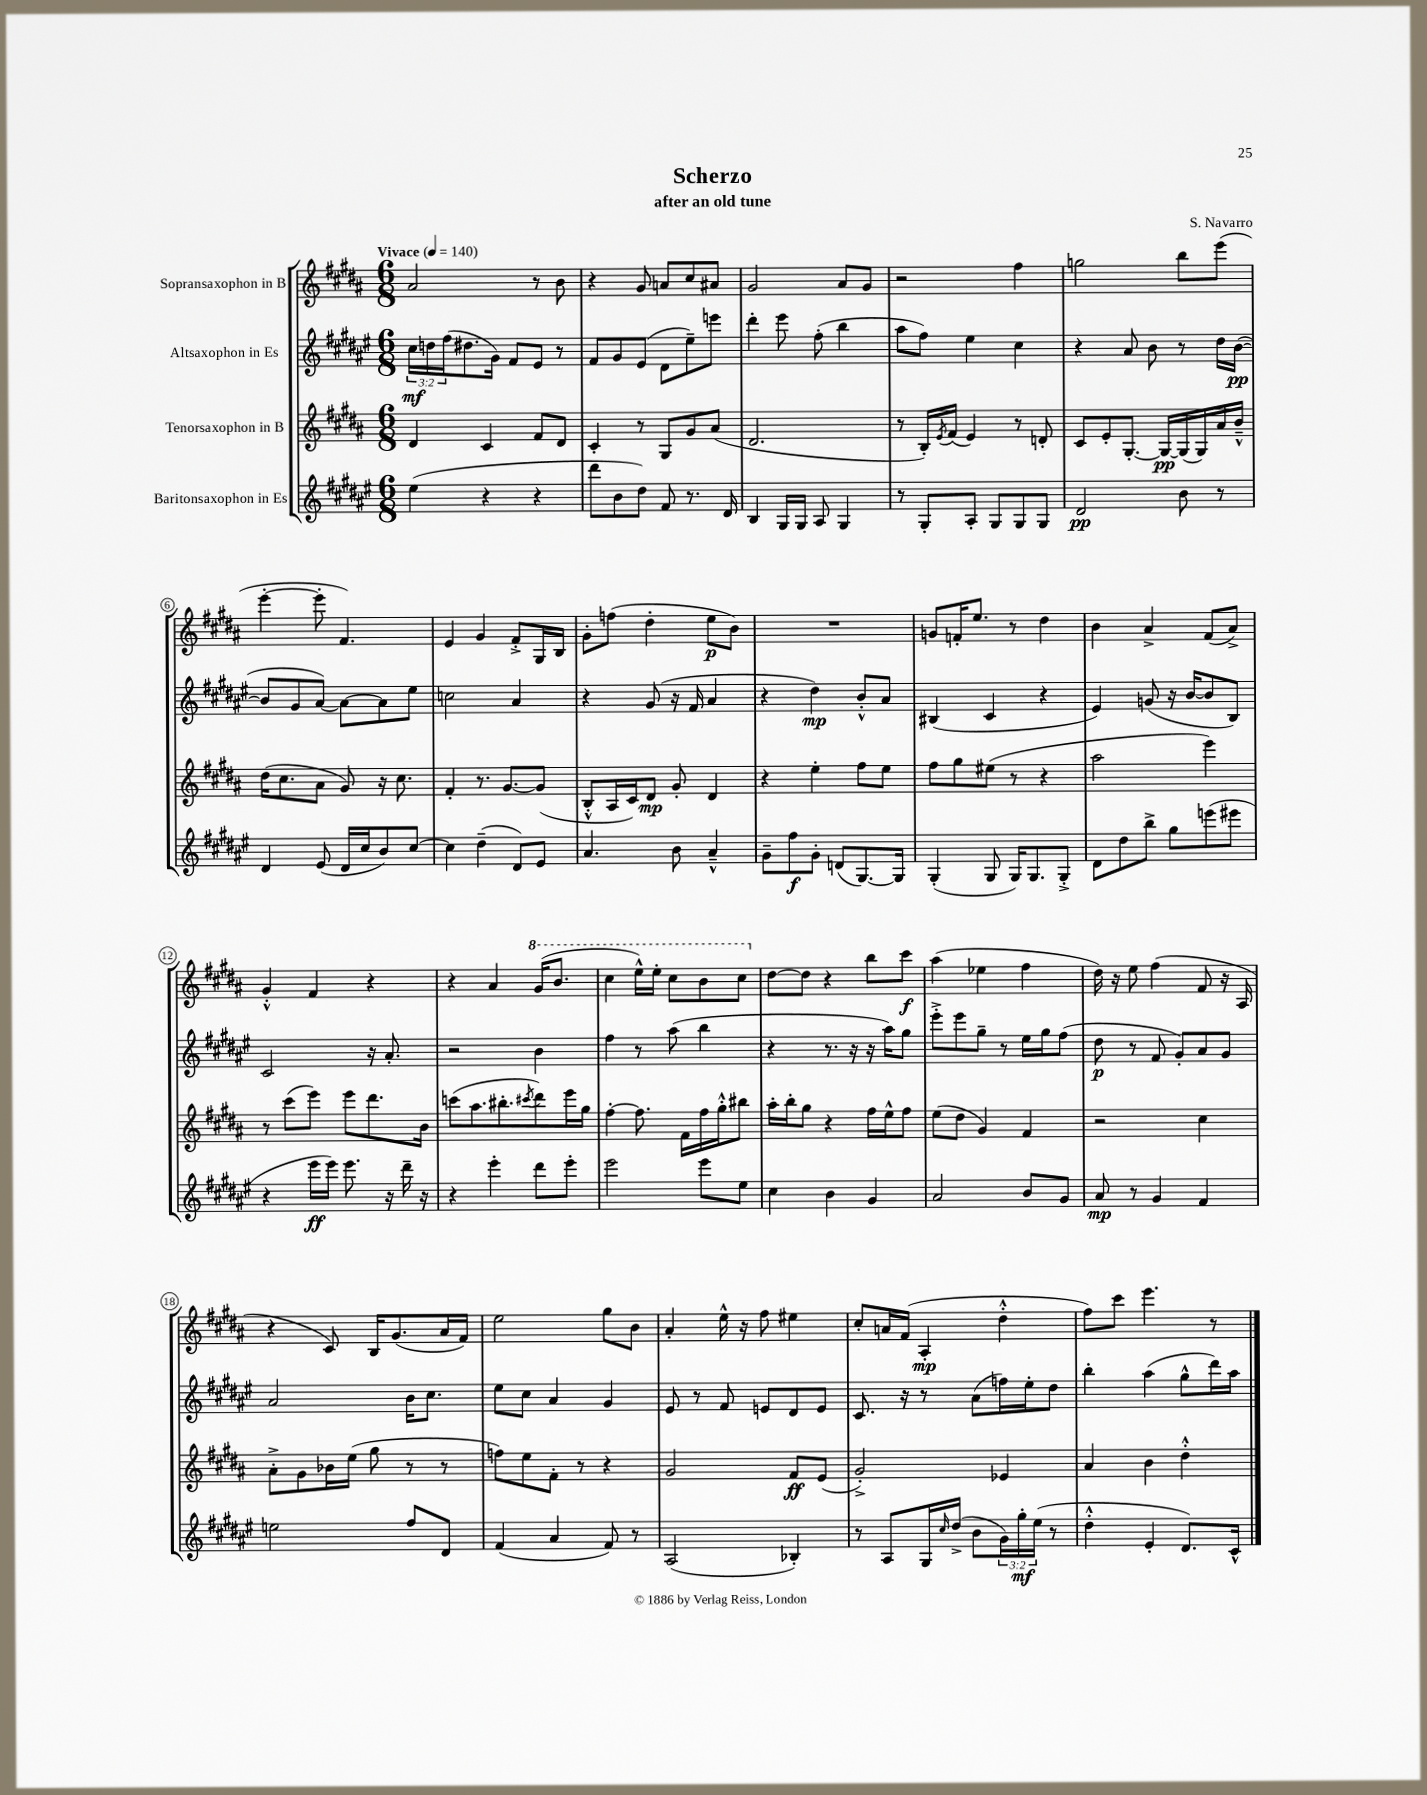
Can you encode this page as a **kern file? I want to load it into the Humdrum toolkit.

**kern	**dynam	**kern	**dynam	**kern	**dynam	**kern	**dynam
*part4	*part4	*part3	*part3	*part2	*part2	*part1	*part1
*staff4	*staff4	*staff3	*staff3	*staff2	*staff2	*staff1	*staff1
*I"Baritonsaxophon in Es	*	*I"Tenorsaxophon in B	*	*I"Altsaxophon in Es	*	*I"Sopransaxophon in B	*
*clefG2	*	*clefG2	*	*clefG2	*	*clefG2	*
*k[f#c#g#d#a#e#]	*	*k[f#c#g#d#a#]	*	*k[f#c#g#d#a#e#]	*	*k[f#c#g#d#a#]	*
*M6/8	*	*M6/8	*	*M6/8	*	*M6/8	*
*MM140	*	*MM140	*	*MM140	*	*MM140	*
=1	=1	=1	=1	=1	=1	=1	=1
!	!	!	!	!	!	!LO:TX:a:B:t=Vivace	!
(4ee#\	.	4d#/	.	24cc#\LL	mf	2a#/	.
.	.	.	.	24ddn\	.	.	.
.	.	.	.	(24ff#\J	.	.	.
.	.	.	.	8.dd#X\	.	.	.
4r	.	4c#/	.	.	.	.	.
.	.	.	.	16g#\Jk)	.	.	.
.	.	.	.	8f#/L	.	.	.
4r	.	8f#/L	.	8e#/J	.	8r	.
.	.	8d#/J	.	8r	.	8b\	.
=2	=2	=2	=2	=2	=2	=2	=2
8ddd#\L	.	4c#'/	.	8f#/L	.	4r	.
8b\	.	.	.	8g#/	.	.	.
8dd#\J)	.	8r	.	(8e#/J	.	8g#/	.
8f#/	.	8G#/L	.	8d#\L	.	8an/L	.
8.r	.	8g#/	.	8ee#~\)	.	8cc#/	.
.	.	(8a#/J	.	8eeen\J	.	8a#X/J	.
16d#/	.	.	.	.	.	.	.
=3	=3	=3	=3	=3	=3	=3	=3
4B/	.	2.d#/	.	4ddd#'\	.	2g#/	.
16G#/LL	.	.	.	8eee#\	.	.	.
16G#/JJ	.	.	.	.	.	.	.
8A#/	.	.	.	(8ff#'\	.	.	.
4G#/	.	.	.	4bb\	.	8a#/L	.
.	.	.	.	.	.	8g#/J	.
=4	=4	=4	=4	=4	=4	=4	=4
8r	.	8r	.	8aa#\L	.	2r	.
8G#'/L	.	16B'/LL)	.	8ff#\J)	.	.	.
.	.	8qe/	.	.	.	.	.
.	.	(16f#/JJ	.	.	.	.	.
8A#'/J	.	4e/)	.	4ee#\	.	.	.
8G#/L	.	.	.	.	.	.	.
8G#/	.	8r	.	4cc#\	.	4ff#\	.
8G#/J	.	8dn'/	.	.	.	.	.
=5	=5	=5	=5	=5	=5	=5	=5
2d#/	pp	8c#/L	.	4r	.	2ggn\	.
.	.	8e'/	.	.	.	.	.
.	.	[8.G#'/J	.	8a#/	.	.	.
.	.	.	.	8b\	.	.	.
.	.	16G#/LL_	pp	.	.	.	.
8b\	.	(16G#/]	.	8r	.	8bb\L	.
.	.	16G#/)	.	.	.	.	.
8r	.	16a#/	.	16dd#\LL	.	(8eee\J	.
.	.	16b~^^/JJ	.	([16b\JJ	pp	.	.
!!LO:LB:g=z
=6	=6	=6	=6	=6	=6	=6	=6
4d#/	.	(16dd#\KL	.	8b/L]	.	[4eee'\	.
.	.	8.cc#\	.	.	.	.	.
.	.	.	.	8g#/	.	.	.
(8e#/	.	8a#\J	.	[8a#/J)	.	8eee'\]	.
16d#/LL	.	8g#/)	.	8a#\L_	.	4.f#/)	.
16cc#/J	.	.	.	.	.	.	.
8b/)	.	16r	.	8a#\]	.	.	.
.	.	8.cc#\	.	.	.	.	.
[8cc#/J	.	.	.	8ee#\J	.	.	.
=7	=7	=7	=7	=7	=7	=7	=7
4cc#\]	.	4f#'/	.	2ccn\	.	4e/	.
(4dd#~\	.	8.r	.	.	.	4g#/	.
.	.	[8.g#/L	.	.	.	.	.
8d#/L)	.	.	.	4a#/	.	8f#'^/L	.
8e#/J	.	(8g#/J]	.	.	.	16G#/L	.
.	.	.	.	.	.	16B/JJ	.
=8	=8	=8	=8	=8	=8	=8	=8
4.a#/	.	8B'^^/L	.	4r	.	8g#'\L	.
.	.	16A#/L	.	.	.	(8ffn\J	.
.	.	16c#/J)	.	.	.	.	.
.	.	8d#/J	mp	(8g#/	.	4dd#'\	.
8b\	.	8g#'/	.	16r	.	.	.
.	.	.	.	16f#/	.	.	.
4a#~^^/	.	4d#/	.	4a#/	.	8ee\L	p
.	.	.	.	.	.	8b\J)	.
=9	=9	=9	=9	=9	=9	=9	=9
8g#~\L	.	4r	.	4r	.	2.r	.
8ff#\	f	.	.	.	.	.	.
8g#'\J	.	4ee'\	.	4dd#\)	mp	.	.
(8dn/L	.	.	.	.	.	.	.
[8.G#/)	.	8ff#\L	.	8b'^^/L	.	.	.
.	.	8ee\J	.	8a#/J	.	.	.
16G#/Jk]	.	.	.	.	.	.	.
=10	=10	=10	=10	=10	=10	=10	=10
(4G#'/	.	8ff#\L	.	(4B#X/	.	8gn/L	.
.	.	8gg#\	.	.	.	16fn'/K	.
.	.	.	.	.	.	8.ee/J	.
8G#/	.	(8ee#X\J	.	4c#/	.	.	.
16G#/KL)	.	8r	.	.	.	8r	.
8.G#/	.	.	.	.	.	.	.
.	.	4r	.	4r	.	4dd#\	.
8G#'^/J	.	.	.	.	.	.	.
=11	=11	=11	=11	=11	=11	=11	=11
8d#\L	.	2aa#\	.	4e#/)	.	4b\	.
8dd#\	.	.	.	.	.	.	.
8bb^\J	.	.	.	(8gn/	.	4a#^/	.
8gg#\L	.	.	.	16r	.	.	.
.	.	.	.	[16b/KL	.	.	.
(8eeen\	.	4eee\)	.	8b/]	.	(8f#/L	.
8eee#X\J	.	.	.	8B/J)	.	8a#^/J)	.
!!LO:LB:g=z
=12	=12	=12	=12	=12	=12	=12	=12
4r	.	8r	.	2c#/	.	4g#'^^/	.
.	.	(8ccc#\L	.	.	.	.	.
16eee#\LL	ff	8eee\J)	.	.	.	4f#/	.
16eee#\JJ)	.	.	.	.	.	.	.
8.eee#\	.	8eee\L	.	.	.	.	.
.	.	8.ddd#\	.	16r	.	4r	.
16r	.	.	.	8.a#'/	.	.	.
16ddd#~\	.	.	.	.	.	.	.
16r	.	16b\Jk	.	.	.	.	.
=13	=13	=13	=13	=13	=13	=13	=13
4r	.	(8cccn\L	.	2r	.	4r	.
.	.	8.aa#\	.	.	.	.	.
4eee#'\	.	.	.	.	.	4a#/	.
.	.	8.bb#X'\	.	.	.	.	.
.	.	8qccc#X/	.	.	.	.	.
*	*	*	*	*	*	*8va	*
8ddd#\L	.	8ddd#\)	.	4b\	.	(16gg#/KL	.
.	.	.	.	.	.	8.bb/J	.
8eee#'\J	.	16eee\L	.	.	.	.	.
.	.	16gg#\JJ	.	.	.	.	.
=14	=14	=14	=14	=14	=14	=14	=14
2eee#\	.	[4ff#'\	.	4ff#\	.	4ccc#\	.
.	.	8.ff#\]	.	8r	.	16eee^^\LL)	.
.	.	.	.	.	.	16eee'\JJ	.
.	.	.	.	(8aa#\	.	8ccc#\L	.
.	.	16f#\LL	.	.	.	.	.
8eee#\L	.	16ff#\	.	4bb\	.	8bb\	.
.	.	16gg#'^^\J	.	.	.	.	.
8ee#\J	.	8bb#X\J	.	.	.	8ccc#\J	.
=15	=15	=15	=15	=15	=15	=15	=15
*	*	*	*	*	*	*X8va	*
4cc#\	.	16aa#'\LL	.	4r	.	[8dd#\L	.
.	.	16bb'\J	.	.	.	.	.
.	.	8gg#\J	.	.	.	8dd#\J]	.
4b\	.	4r	.	8.r	.	4r	.
.	.	.	.	16r	.	.	.
4g#/	.	16ff#\LL	.	16r	.	8bb\L	.
.	.	16ee^^\J	.	16aa#\KL)	.	.	.
.	.	8ff#\J	.	8gg#\J	.	8ccc#\J	f
=16	=16	=16	=16	=16	=16	=16	=16
2a#/	.	(8ee\L	.	8eee#'^\L	.	(4aa#\	.
.	.	8dd#\J	.	8eee#\	.	.	.
.	.	4g#/)	.	8gg#~\J	.	4ee-X\	.
.	.	.	.	8r	.	.	.
8b/L	.	4f#/	.	16ee#\LL	.	4ff#\	.
.	.	.	.	16gg#\J	.	.	.
8g#/J	.	.	.	(8ff#\J	.	.	.
=17	=17	=17	=17	=17	=17	=17	=17
8a#/	mp	2r	.	8dd#\	p	16dd#\)	.
.	.	.	.	.	.	16r	.
8r	.	.	.	8r	.	8ee\	.
4g#/	.	.	.	8f#/	.	(4ff#\	.
.	.	.	.	8g#'/L)	.	.	.
4f#/	.	4cc#\	.	8a#/	.	8f#/	.
.	.	.	.	8g#/J	.	16r	.
.	.	.	.	.	.	16A#/	.
!!LO:LB:g=z
=18	=18	=18	=18	=18	=18	=18	=18
2een\	.	8a#'^\L	.	2a#/	.	4r	.
.	.	8g#\	.	.	.	.	.
.	.	16b-X\L	.	.	.	8c#/)	.
.	.	(16ee\JJ	.	.	.	.	.
.	.	8gg#\	.	.	.	16B/KL	.
.	.	.	.	.	.	(8.g#/	.
8ff#/L	.	8r	.	16b\KL	.	.	.
.	.	.	.	8.cc#\J	.	.	.
8d#/J	.	8r	.	.	.	16a#/L	.
.	.	.	.	.	.	16f#/JJ)	.
=19	=19	=19	=19	=19	=19	=19	=19
(4f#/	.	8ffn\L)	.	8ee#\L	.	2ee\	.
.	.	8ee\	.	8cc#\J	.	.	.
4a#/	.	8f#'\J	.	4a#/	.	.	.
.	.	8r	.	.	.	.	.
8f#/)	.	4r	.	4g#/	.	8gg#\L	.
8r	.	.	.	.	.	8b\J	.
=20	=20	=20	=20	=20	=20	=20	=20
(2A#/	.	2g#/	.	8e#/	.	4a#'/	.
.	.	.	.	8r	.	.	.
.	.	.	.	8f#/	.	16ee^^\	.
.	.	.	.	.	.	16r	.
.	.	.	.	8en/L	.	8ff#\	.
4B-X'/)	.	8f#/L	ff	8d#/	.	4ee#X\	.
.	.	(8e/J	.	8e/J	.	.	.
=21	=21	=21	=21	=21	=21	=21	=21
8r	.	2g#'^/)	.	8.c#/	.	8cc#'/L	.
8A#/L	.	.	.	.	.	16an/L	.
.	.	.	.	16r	.	(16f#/JJ	.
16G#/L	.	.	.	8r	.	4A#'/	mp
16qqcc#/	.	.	.	.	.	.	.
(16dd#^/JJ	.	.	.	.	.	.	.
8b\L	.	.	.	(8a#\L	.	.	.
24g#\L)	.	4e-X/	.	16ffn\L)	.	4dd#'^^\	.
24gg#'\	mf	.	.	.	.	.	.
.	.	.	.	16ee#'\J	.	.	.
(24ee#\JJ	.	.	.	.	.	.	.
8r	.	.	.	8dd#\J	.	.	.
=22	=22	=22	=22	=22	=22	=22	=22
4dd#'^^\	.	4a#/	.	4bb'\	.	8ff#\L)	.
.	.	.	.	.	.	8ccc#\J	.
4e#'/	.	4b\	.	(4aa#\	.	4.eee\	.
8.d#/L)	.	4dd#'^^\	.	8gg#^^\L	.	.	.
.	.	.	.	16ddd#\L)	.	8r	.
16c#^^/Jk	.	.	.	16aa#\JJ	.	.	.
==	==	==	==	==	==	==	==
*-	*-	*-	*-	*-	*-	*-	*-
